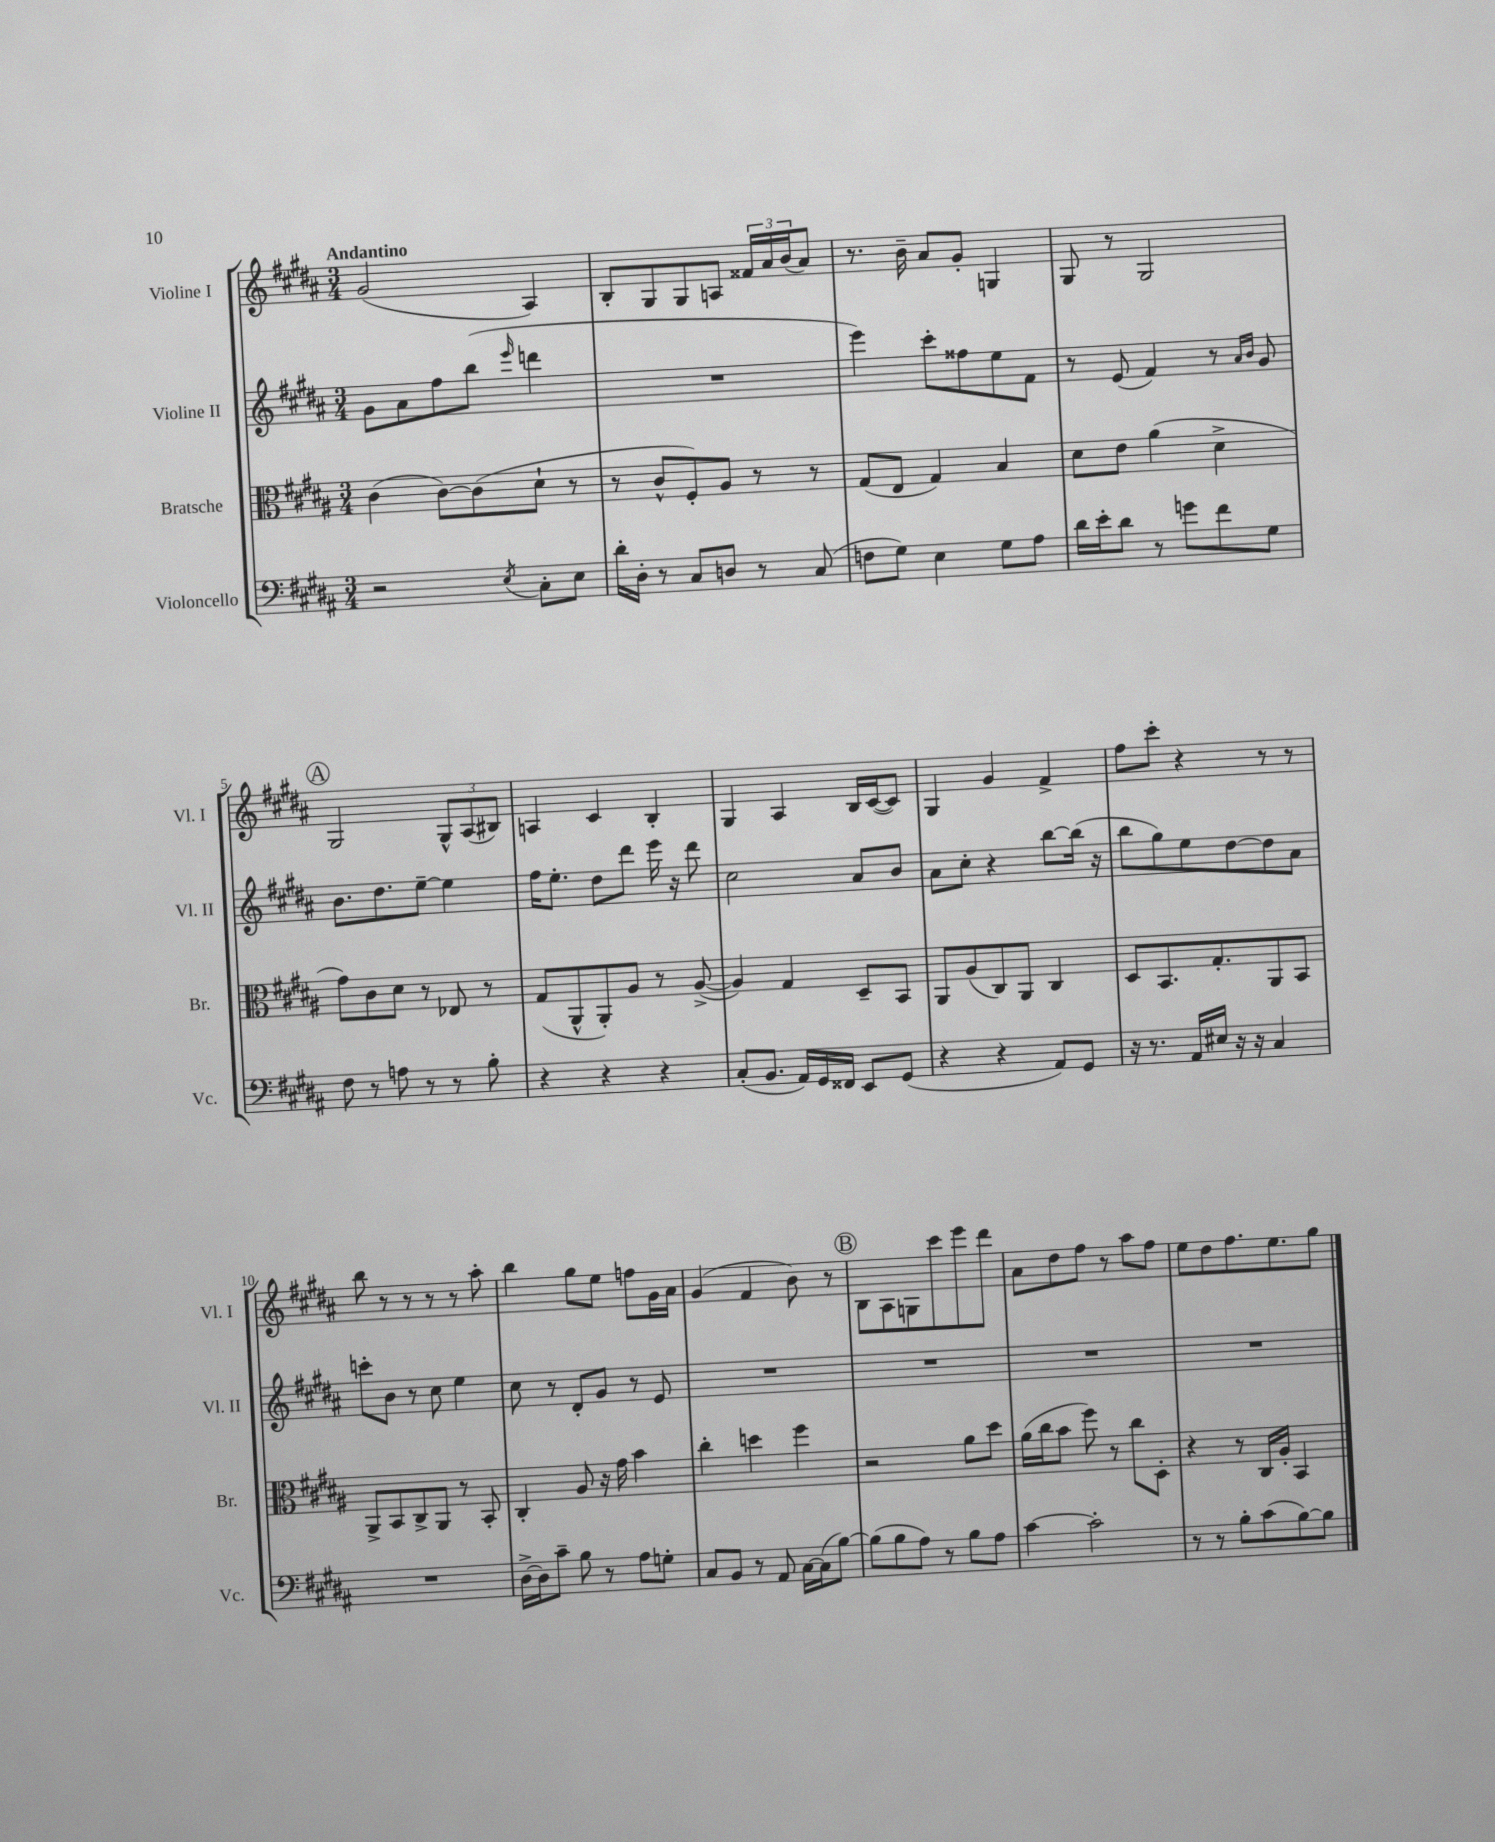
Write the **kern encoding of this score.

**kern	**kern	**kern	**kern
*part4	*part3	*part2	*part1
*staff4	*staff3	*staff2	*staff1
*I"Violoncello	*I"Bratsche	*I"Violine II	*I"Violine I
*I'Vc.	*I'Br.	*I'Vl. II	*I'Vl. I
*clefF4	*clefC3	*clefG2	*clefG2
*k[f#c#g#d#a#]	*k[f#c#g#d#a#]	*k[f#c#g#d#a#]	*k[f#c#g#d#a#]
*M3/4	*M3/4	*M3/4	*M3/4
=1	=1	=1	=1
!	!	!	!LO:TX:a:B:t=Andantino
2r	(4c#\	8g#\L	(2g#/
.	.	8a#\	.
.	[8c#\L)	8ff#\	.
.	(8c#\]	(8bb\J	.
8qE/	.	16qqeee/	.
8C#'\L	8d#`\J	4dddn\	4A#/)
8E\J	8r	.	.
=2	=2	=2	=2
16d#'\LL	8r	2.r	8B'/L
16D#'\JJ	.	.	.
8r	8c#^^/L	.	8G#/
8C#/L	8F#'/)	.	8G#/
8Dn/J	8A#/J	.	8An/J
8r	8r	.	24f##X/LL
.	.	.	24a#/
.	.	.	(24b/J
(8C#/	8r	.	8a#/J)
=3	=3	=3	=3
8Fn\L	(8G#/L	4eee\)	8.r
8G#\J)	8E/J	.	.
.	.	.	16b~\
4E\	4G#/)	8ccc#'\L	8a#/L
.	.	8ff##X\	8g#'/J
8G#\L	4B/	8ee\	4Gn/
8A#\J	.	8f#\J	.
=4	=4	=4	=4
16d#\LL	8d#\L	8r	8G#/
16e'\J	.	.	.
8d#\J	8e\J	(8e/	8r
8r	(4a#\	4f#/)	2G#/
8gn\L	.	.	.
8f#\	4d#^\	8r	.
.	.	16qqa#/LL	.
.	.	16qqb/JJ	.
8G#\J	.	8g#/	.
!!LO:LB:g=z
!!LO:REH:place=s1:t=A
=5	=5	=5	=5
8F#\	8g#\L)	8.b\L	2G#/
8r	8c#\	.	.
.	.	8.dd#\	.
8An\	8d#\J	.	.
8r	8r	[8ee~\J	.
8r	8E-X/	4ee\]	12G#^^/L
.	.	.	(12A#/
8B'\	8r	.	.
.	.	.	12B#X/J)
=6	=6	=6	=6
4r	(8G#/L	16ff#\KL	4An/
.	.	8.ee'\J	.
.	8AA#^^/	.	.
4r	8AA#'/)	8dd#\L	4c#/
.	8A#/J	8ddd#\J	.
4r	8r	16eee\	4B'/
.	.	16r	.
.	([8A#^/	8ddd#\	.
=7	=7	=7	=7
(8C#'/L	4A#/])	2cc#\	4G#/
8.BB/J	.	.	.
.	4G#/	.	4A#/
16AA#/LL)	.	.	.
16GG#/	.	.	.
16FF##X/JJ	.	.	.
8EE/L	8D#~/L	8a#/L	16B/LL
.	.	.	([16c#/J
(8GG#/J	8BB/J	8b/J	8c#/J])
=8	=8	=8	=8
4r	8AA#/L	8a#\L	4G#/
.	(8A#/	8cc#'\J	.
4r	8C#/)	4r	4g#/
.	8AA#/J	.	.
8AA#/L)	4C#/	[8bb\L	4f#^/
8GG#/J	.	(16bb\Jk]	.
.	.	16r	.
=9	=9	=9	=9
16r	8D#/L	8bb\L	8ff#\L
8.r	.	.	.
.	8.BB/	8gg#\)	8ccc#'\J
16AA#/LL	.	8ee\	4r
16E#X/JJ	8.G#'/	.	.
16r	.	[8dd#\	.
16r	.	.	.
4C#/	8AA#/	8dd#\]	8r
.	8BB/J	8a#\J	8r
!!LO:LB:g=z
=10	=10	=10	=10
2.r	8AA#^/L	8cccn'\L	8bb\
.	8BB/	8b\J	8r
.	8C#^/	8r	8r
.	8AA#/J	8cc#\	8r
.	8r	4ee\	8r
.	8BB'/	.	8aa#'\
=11	=11	=11	=11
[16D#^\LL	4C#'/	8cc#\	4bb\
16D#\J]	.	.	.
8c#~\J	.	8r	.
8B\	8A#/	8d#'/L	8gg#\L
8r	16r	8g#/J	8ee\J
.	16g#\	.	.
8A#\L	4b\	8r	8ffn\L
8Gn'\J	.	8e/	16g#\L
.	.	.	16a#\JJ
=12	=12	=12	=12
8C#/L	4cc#'\	2.r	(4g#/
8BB/J	.	.	.
8r	4ddn\	.	4f#/
8AA#/	.	.	.
[16C#\LL	4ff#\	.	8b\)
(16C#\J]	.	.	.
[8B\J)	.	.	8r
!!LO:REH:place=s1:t=B
=13	=13	=13	=13
(8B\L]	2r	2.r	8B\L
8B\	.	.	8A#\
8A#\J)	.	.	8Gn\
8r	.	.	8ccc#\
8B\L	8a#\L	.	8eee\
8A#\J	8dd#\J	.	8ddd#\J
=14	=14	=14	=14
[4c#\	(16a#\LL	2.r	8a#\L
.	16cc#\J	.	.
.	8b\J	.	8dd#\
2c#'\]	8ff#\)	.	8ff#\J
.	8r	.	8r
.	8cc#\L	.	8aa#\L
.	8D#'\J	.	8ff#\J
=15	=15	=15	=15
8r	4r	2.r	8ee\L
8r	.	.	8dd#\
8B'\L	8r	.	8.ff#\
(8c#\	16C#/LL	.	.
.	16A#'/JJ	.	8.ee\
[8B\)	4BB/	.	.
8B\J]	.	.	8gg#\J
==	==	==	==
*-	*-	*-	*-
